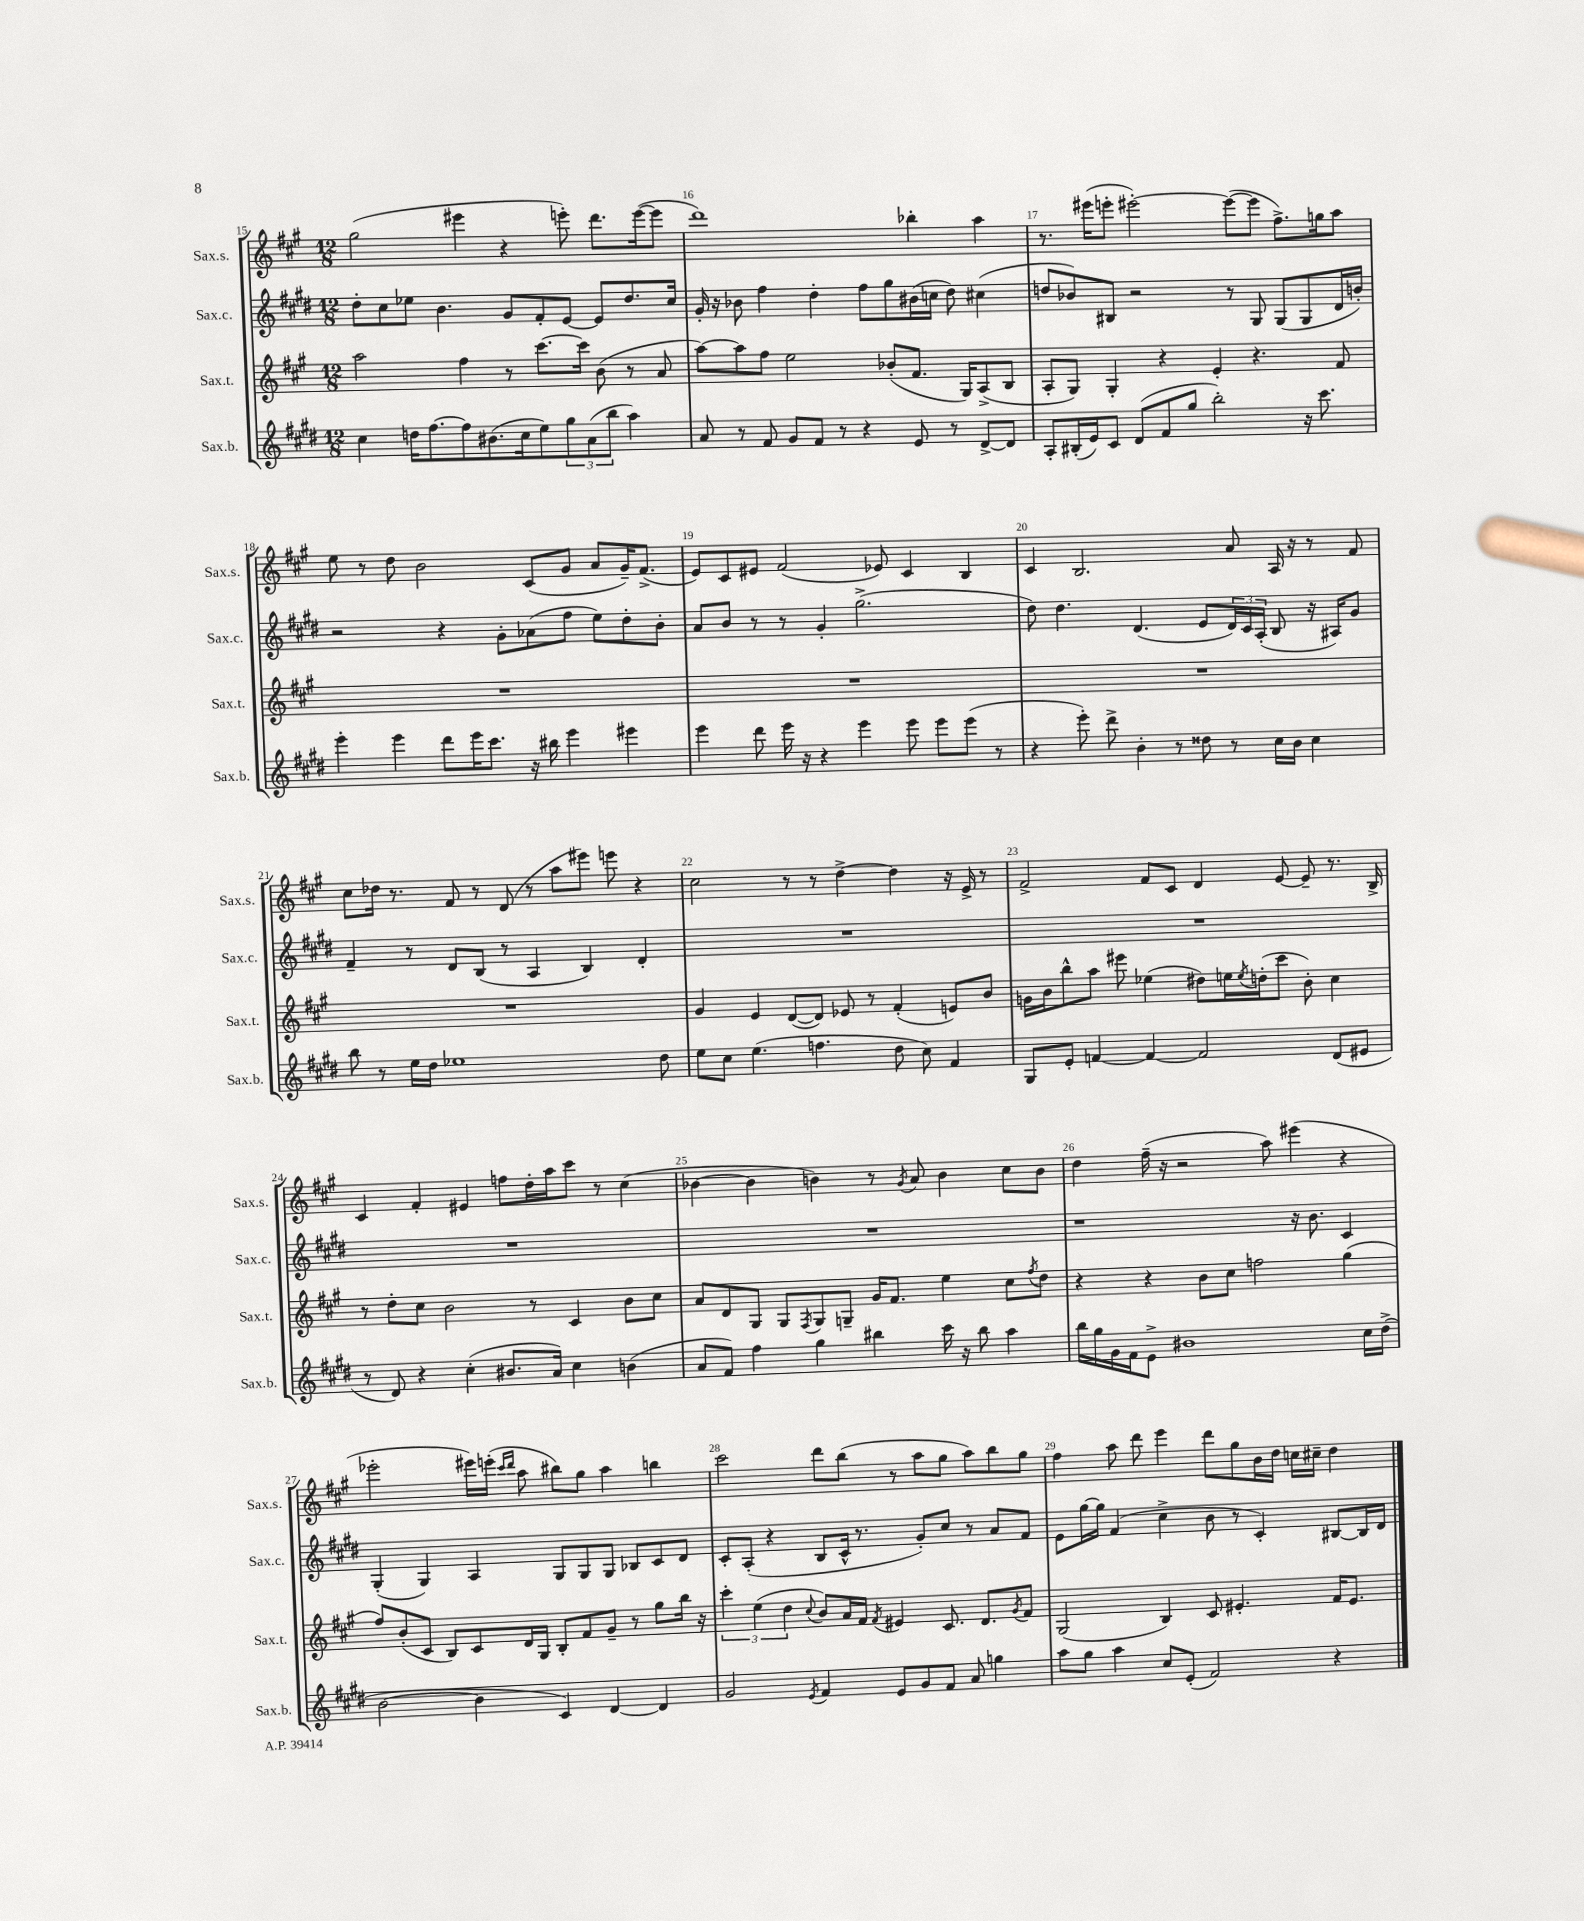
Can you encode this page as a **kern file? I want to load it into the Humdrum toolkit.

**kern	**kern	**kern	**kern
*part4	*part3	*part2	*part1
*staff4	*staff3	*staff2	*staff1
*I"Sax.b.	*I"Sax.t.	*I"Sax.c.	*I"Sax.s.
*I'Sax.b.	*I'Sax.t.	*I'Sax.c.	*I'Sax.s.
*clefG2	*clefG2	*clefG2	*clefG2
*k[f#c#g#d#]	*k[f#c#g#]	*k[f#c#g#d#]	*k[f#c#g#]
*M12/8	*M12/8	*M12/8	*M12/8
=15	=15	=15	=15
4cc#\	2aa\	8dd#'\L	(2gg#\
.	.	8cc#\	.
16ddn\KL	.	8ee-X\J	.
[8.ff#\	.	.	.
.	.	4.b\	.
8ff#\]	4ff#\	.	4eee#X\
(8.b#X\	.	.	.
.	8r	8g#/L	4r
16cc#\k	.	.	.
8ee\)	[8.ccc#\L	8f#'/	.
12gg#\	.	[8e/J	8eeen'\)
.	16ccc#\Jk]	.	.
(12a\	.	.	.
.	(8b\	8e/L]	8.ddd\L
12bb\J	.	.	.
4aa\)	8r	8.dd#/	.
.	.	.	([16eee\k
.	8a/	.	8eee\J]
.	.	16cc#/Jk	.
=16	=16	=16	=16
8a/	[8aa\L)	16g#'/	1ddd)
.	.	16r	.
8r	8aa\]	8b-X\	.
8f#/	8ff#\J	4ff#\	.
8g#/L	2ee\	.	.
8f#/J	.	4dd#'\	.
8r	.	.	.
4r	.	8ff#\L	.
.	(8b-X'/L	8gg#\	.
8e/	8.f#/J	(16b#X\L	4bb-X'\
.	.	16ccn\JJ	.
8r	.	8dd#\)	.
.	16G#/KL)	.	.
[8d#^/L	(8A^/	(4cc#X\	4aa\
8d#/J]	8B/J	.	.
=17	=17	=17	=17
8A'/L	8A'/L	8ddn/L	8.r
(16B#X'/L	8G#/J)	8b-X/)	.
16e/J)	.	.	(16eee#X\KL
8c#/J	4G#'/	8B#X/J	8eeen'\J
(8d#/L	.	2r	[2eee#X'\)
8f#/	4r	.	.
8gg#/J	.	.	.
2bb'\)	4e'/	.	.
.	.	8r	(8eee#\L_
.	4.r	8G#/	8eee#\J]
.	.	(8G#/L	8.ff#^\L)
16r	.	8G#/	.
8.ccc#\	.	.	16ggn\k
.	8f#/	16d#/L	8aa\J
.	.	16bn'/JJ)	.
!!LO:LB:g=z
=18	=18	=18	=18
4eee'\	1.r	2r	8ee\
.	.	.	8r
4eee\	.	.	8dd\
.	.	.	2b\
8ddd#\L	.	4r	.
16eee\K	.	.	.
8.ccc#\J	.	.	.
.	.	8g#'\L	.
16r	.	(8a-X\	(8c#/L
16bb#X\	.	.	.
4eee\	.	8ff#\J	8g#/J
.	.	8ee\L)	8a/L
4eee#X\	.	8dd#'\	16g#~/K)
.	.	.	(8.f#^/J
.	.	8b'\J	.
=19	=19	=19	=19
4eee\	1.r	8a/L	8e/L)
.	.	8b/J	8c#/
8ddd#\	.	8r	8e#X/J
16eee\	.	8r	(2f#/
16r	.	.	.
4r	.	4g#'/	.
4eee\	.	(2.gg#^\	.
.	.	.	8e-X/)
8eee\	.	.	4c#/
8eee\L	.	.	.
(8eee\J	.	.	4B/
8r	.	.	.
=20	=20	=20	=20
4r	1.r	8dd#\)	4c#/
.	.	4.dd#\	.
8eee'\)	.	.	2.B/
8ddd#^\	.	.	.
4b'\	.	(4.d#/	.
8r	.	.	.
8dd##X\	.	8e/L	.
8r	.	24d#/L)	8a/
.	.	24c#/	.
.	.	(24A'/JJ	.
16cc#\LL	.	8B/	16A/
16b\JJ	.	.	16r
4cc#\	.	16r	8r
.	.	16A#X/KL)	.
.	.	8g#/J	8f#/
!!LO:LB:g=z
=21	=21	=21	=21
8bb\	1.r	4f#~/	8cc#\L
8r	.	.	16dd-X\Jk
.	.	.	8.r
16ee\LL	.	8r	.
16dd#\JJ	.	.	.
1ee-X	.	8d#/L	8f#/
.	.	(8B/J	8r
.	.	8r	(8d/
.	.	4A/	8r
.	.	.	8aa\L
.	.	4B/)	8eee#X\J)
.	.	.	8eeen\
.	.	4d#'/	4r
8dd#\	.	.	.
=22	=22	=22	=22
8ee\L	4g#/	1.r	2cc#\
8cc#\J	.	.	.
(4.ee\	4e/	.	.
.	([8d/L	.	8r
4.ffn\	8d/J])	.	8r
.	8e-X/	.	[4dd^\
.	8r	.	.
8dd#\	(4f#'/	.	4dd\]
8cc#\)	.	.	.
4f#/	8en/L)	.	16r
.	.	.	16e^/
.	8b/J	.	8r
=23	=23	=23	=23
8G#/L	16gn\LL	1.r	2f#^/
.	16b\J	.	.
8e'/J	8bb^^\	.	.
[4fn/	8aa\J	.	.
.	8eee#X\	.	.
4f/_	(4ee-X\	.	8f#/L
.	.	.	8c#/J
2f/]	8dd#X\L)	.	4d/
.	16een\L	.	.
.	8qee/	.	.
.	(16ddn'\J	.	.
.	8ccc#\J	.	[8e/
.	8b'\)	.	8e~/]
(8d#/L	4cc#\	.	8.r
8e#X/J	.	.	.
.	.	.	16B^/
!!LO:LB:g=z
=24	=24	=24	=24
8r	8r	1.r	4c#/
8d#/)	8dd'\L	.	.
4r	8cc#\J	.	4f#'/
.	2b\	.	.
(4cc#'\	.	.	4e#X/
8.b#X/L	.	.	8ffn\L
.	8r	.	16dd'\L
16a/Jk)	.	.	16aa\J
4cc#\	4c#/	.	8ccc#\J
.	.	.	8r
(4bn\	8b\L	.	(4cc#\
.	8cc#\J	.	.
=25	=25	=25	=25
8a/L	8a/L	1.r	[4b-X\
8f#/J)	8d/	.	.
4ff#\	8G#/J	.	4b-\]
.	8G#/L	.	.
.	8qF#/	.	.
4gg#\	8G#/	.	4bn\)
.	8Gn~/J	.	.
4bb#X\	16g#/KL	.	8r
.	8.f#/J	.	.
.	.	.	8qg#/
.	.	.	8a/
16ccc#\	4ee\	.	4b\
16r	.	.	.
8bb#\	.	.	.
4aa\	8cc#\L	.	8cc#\L
.	8qff#/	.	.
.	8dd\J	.	8b\J
=26	=26	=26	=26
16bb\LL	4r	1r	4dd\
16gg#\	.	.	.
16g#\	.	.	.
16f#\J	.	.	.
8e^\J	4r	.	(16ff#~\
.	.	.	16r
1b#X	.	.	2r
.	8b\L	.	.
.	8cc#\J	.	.
.	2ffn\	.	.
.	.	.	8aa\)
.	.	16r	(4eee#X\
.	.	8.b\	.
.	(4gg#\	4c#/	4r
16cc#\LL	.	.	.
(16dd#^\JJ	.	.	.
!!LO:LB:g=z
=27	=27	=27	=27
[2b\	8ff#/L)	(4G#'/	2eee-X'\
.	(8b'/	.	.
.	8c#/J	4G#/)	.
.	8B/L)	.	.
4b\]	8c#/	4A/	16eee#X\LL)
.	.	.	(16eeen'\JJ
.	.	.	16qqccc#/LL
.	.	.	16qqddd/JJ
.	16d/L	.	8aa\
.	16G#/JJ	.	.
4c#/)	8B'/L	8G#/L	8bb#X\L)
.	8f#/	8G#/	8gg#\J
[4d#/	8g#~/J	8G#/J	4aa\
.	8r	8B-X/L	.
4d#/]	8gg#\L	8c#/	4bbn\
.	16bb\Jk	8d#/J	.
.	16r	.	.
=28	=28	=28	=28
2g#/	6ccc#'\	8c#'/L	2ccc#\
.	.	(8A'/J	.
.	(6ee\	.	.
.	.	4r	.
.	6dd\	.	.
8qe/	8qqcc#/	.	.
4f#/	8b/L)	8B/L	8ddd\L
.	16a/L	16c#^^/Jk	(8bb\J
.	16f#/JJ	8.r	.
.	8qf#/	.	.
8e/L	4e#X/	.	8r
8g#/	.	8g#'/L)	8aa\L
8f#/J	8.c#/	8cc#/J	8gg#\J
8a/	.	8r	8aa\L)
.	8.d/L	.	.
4ggn\	.	8a/L	8bb\
.	8qg#/	.	.
.	8f#/J	8f#/J	8gg#\J
=29	=29	=29	=29
8aa\L	(2G#/	8e\L	4ff#\
8gg#\J	.	[16gg#\L	.
.	.	16gg#\JJ]	.
4aa\	.	(4f#/	8aa\
.	.	.	8ddd\
8cc#/L	4B/)	4cc#^\	4eee\
(8e'/J	.	.	.
2f#/)	8c#/	8b\	8ddd\L
.	4.e#X'/	8r	8gg#\
.	.	4c#'/)	16b\L
.	.	.	16dd\JJ
.	.	.	16ccn\LL
.	.	.	16cc#X~\JJ
4r	16f#/KL	[8B#X/L	4dd\
.	8.e#/J	.	.
.	.	16B#/L]	.
.	.	16d#/JJ	.
==	==	==	==
*-	*-	*-	*-
